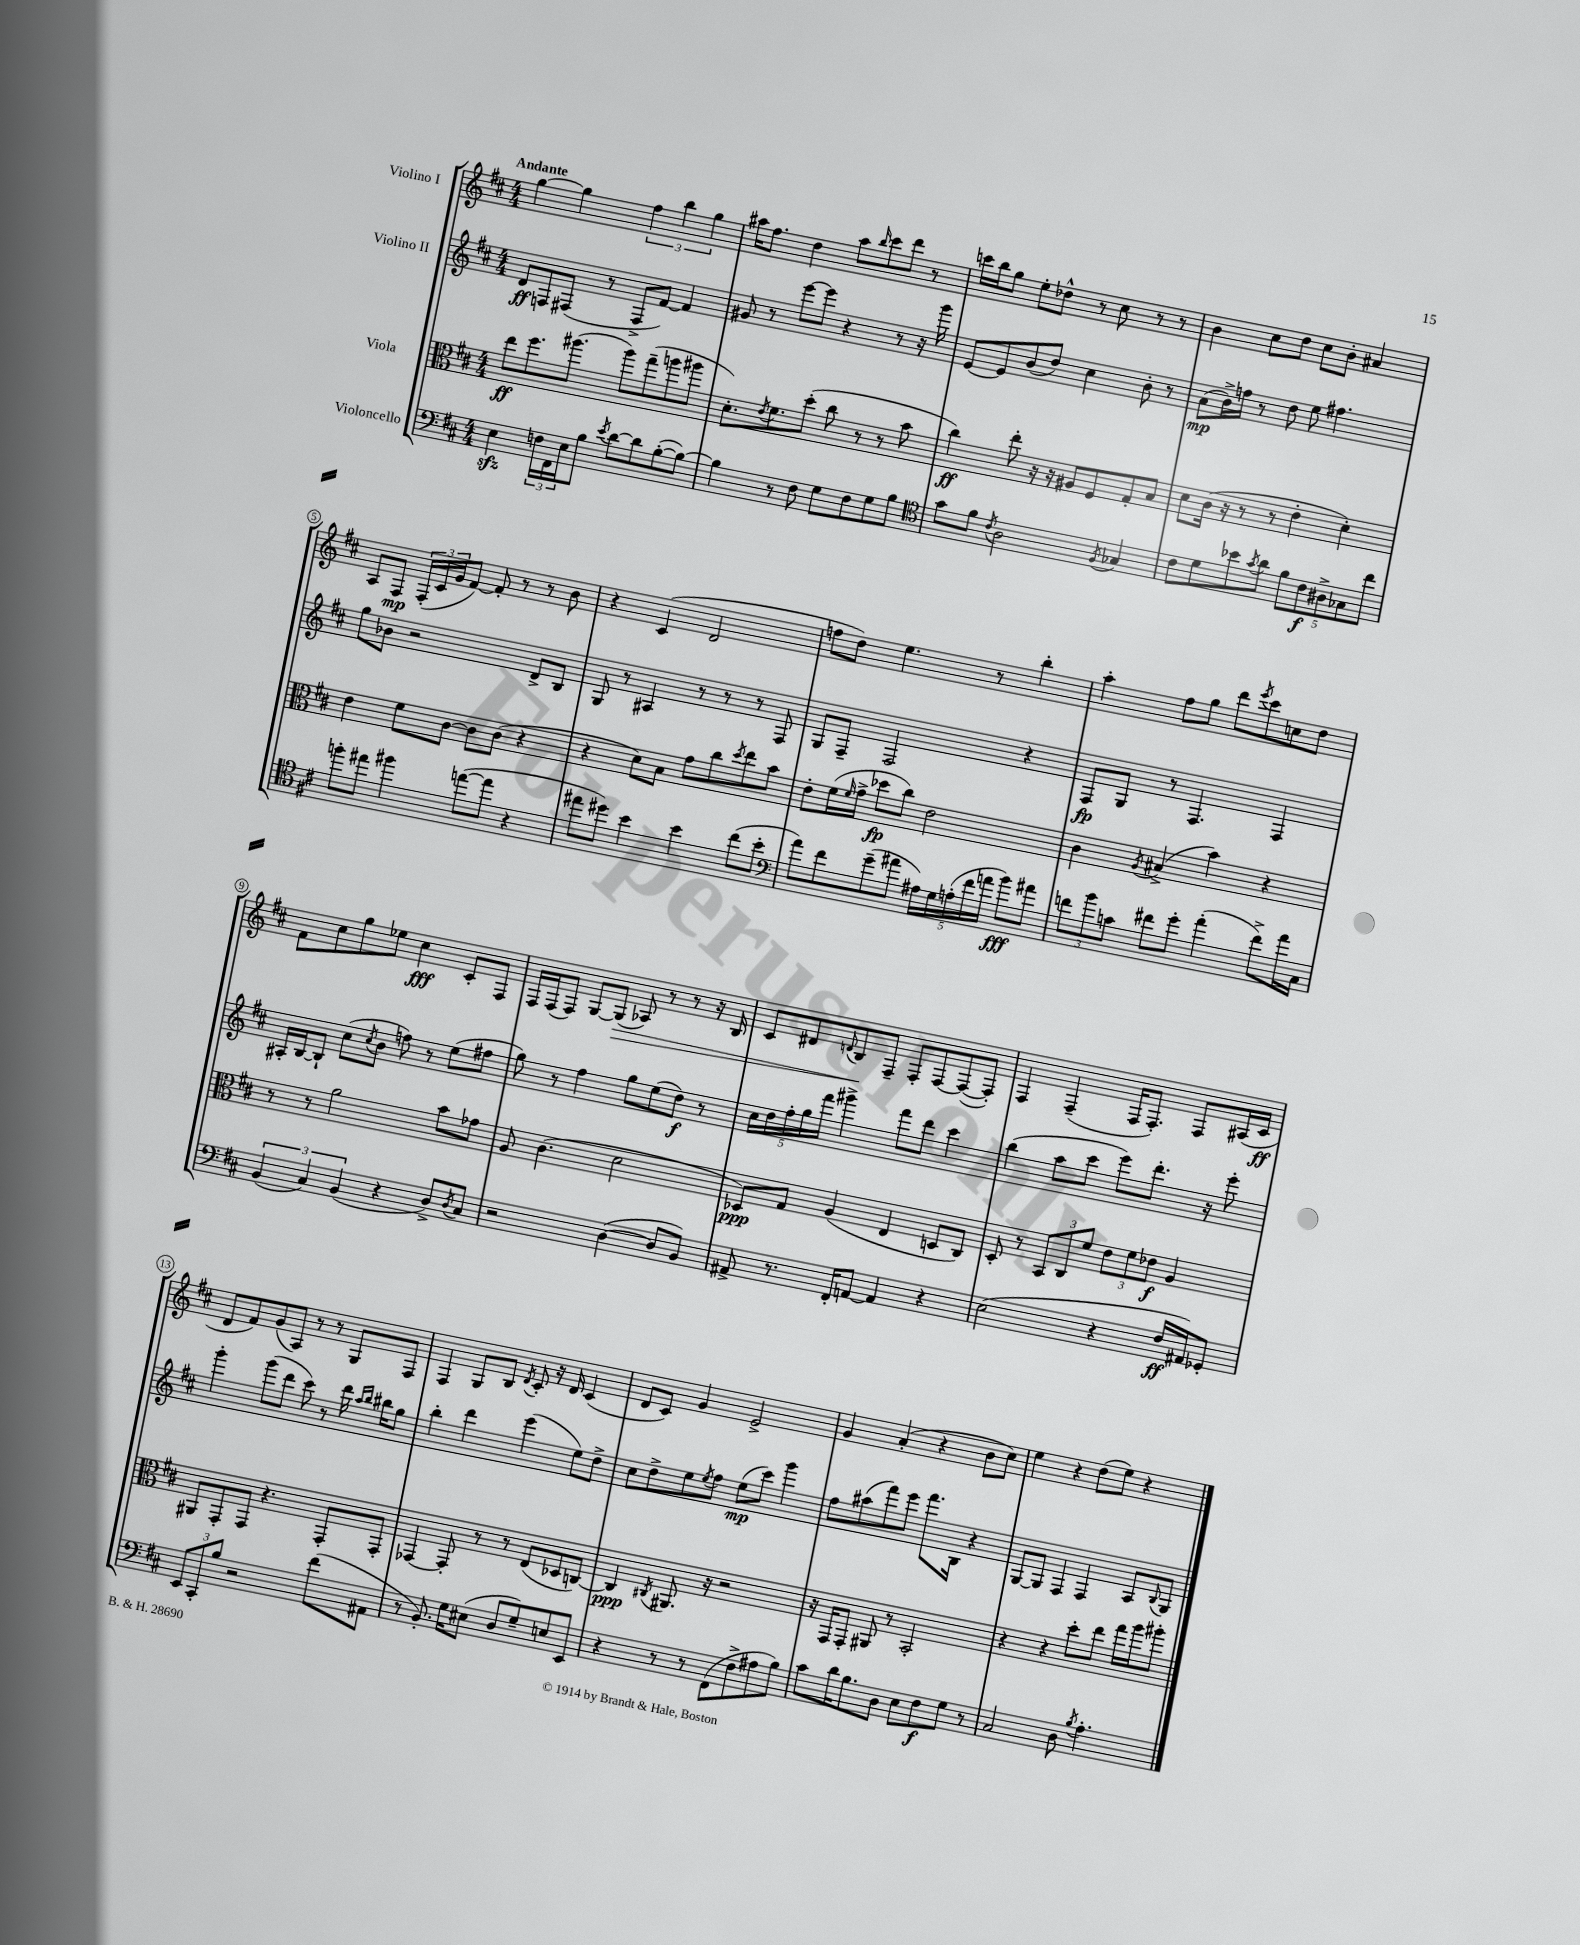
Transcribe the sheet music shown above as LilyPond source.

<<
\new StaffGroup <<
\new Staff = "s0" \with { instrumentName = "Violino I" } {
    \clef treble \key d \major \numericTimeSignature \time 4/4 \tempo "Andante"
    g''4~ g''4 \tuplet 3/2 { fis''4 b''4 g''4 } |
    ais''16 fis''8. d''4 ais''8 \grace { b''16 } cis'''8 d'''8 r8 |
    c'''16 b''16 g''8 e''8-. des''8-^ r8 cis''8 r8 r8 |
    b'4 cis''8 d''8 cis''8 b'8-. ais'4 |
    a8 fis8\mp \tuplet 3/2 { fis16-.( cis'16 g'16 } fis'8~) fis'8-. r8 r8 b'8 |
    r4 cis'4( d'2 |
    f''8 d''8) e''4. r8 b''4-. |
    a''4-. fis''8 g''8 d'''8 \acciaccatura { e'''8 } cis'''8 c''8 d''8 |
    fis'8 cis''8 g''8 ees''8 cis''4\fff cis'8-. fis8 |
    fis16 fis16( fis8) g8~ g8\>( aes8) r8 r8 r16 b16 |
    cis'8 dis'8 \appoggiatura { d'8 } b8\! fis8-- fis8-. fis8~ fis8~( fis8-.) |
    fis4 fis4--( fis16 fis8.-.) fis8 ais16( cis'16\ff |
    d'8 fis'8) g'8( a8) r8 r8 g8 fis8 |
    fis4 g8 b8 \acciaccatura { d'8 } cis'8-. r16 d'16 cis'4( |
    d'8 cis'8) g'4 e'2-> |
    g'4 a'4-.( r4 b'8 cis''8) |
    e''4 r4 d''8( e''8) r4 \bar "|." |
}
\new Staff = "s1" \with { instrumentName = "Violino II" } {
    \clef treble \key d \major \numericTimeSignature \time 4/4
    d'8\ff f8 fis8( r8 fis8-> fis'8~) fis'4 |
    gis'8 r8 e'''8~ e'''8 r4 r8 r16 g'''16 |
    e'8~ e'8 b'8( d''8) cis''4 b'8-. r8 |
    a'8\mp( b'16->) f''16 r8 d''8 e''8 fis''4. |
    g''8 bes'8 r2 d'8-> b8 |
    g8 r8 ais4 r8 r8 r8 fis8 |
    g8 fis8-- fis2 r4 |
    fis8\fp g8 r8 fis4. fis4 |
    ais16-. b16~ b8-! cis''8( \acciaccatura { cis''8 } b'8 f''8) r8 e''8( fis''8 |
    g''8) r8 fis''4 g''8 e''8( d''8\f) r8 |
    \tuplet 5/4 { cis''16 d''16 fis''16-. g''16 fis'''16 } gis'''4-> fis'''8 d'''8 cis'''4 |
    b''4( a''8 cis'''8 e'''8) d'''8.-. r16 e'''8-. |
    g'''4-. g'''8( d'''8 cis'''8) r8 d'''16 \grace { a''16 b''16 } bis''16 g''8 |
    b''4-. d'''4 e'''4( e''8) d''8-> |
    cis''8 d''8-> e''8 \acciaccatura { e''8 } fis''8 e''8\mp( cis'''8) g'''4 |
    fis''8 ais''8( fis'''8) e'''8 fis'''8. b16 r4 |
    g8~ g8 fis4 fis4 a8 \appoggiatura { b8 } g8 \bar "|." |
}
\new Staff = "s2" \with { instrumentName = "Viola" } {
    \clef alto \key d \major \numericTimeSignature \time 4/4
    e''8\ff fis''8. ais''8.( ais''8) g''8--( a''8 ais''8 |
    d'8.-.) \acciaccatura { e'8 } fis'8. d''8-.( cis''8 r8 r8 b'8 |
    cis''4\ff) e''8-. r16 r16 ais8 fis8 g8-. b8 |
    d'8 cis'16( r16 r8 r8 e'4-. d'4-.) |
    e'4 fis'8 cis'8~ cis'8 cis'8( r4 |
    r4 d'8) b8 g'8 cis''8 \acciaccatura { d''8 } e''8 b'8 |
    e'8-. fis'16( \grace { fis'16 } g'16-> des''8\fp cis''8) e'2 |
    cis'4 \acciaccatura { a8 } bis4->( b'4) r4 |
    r8 r8 a'2 b'8 ges'8 |
    a8 cis'4.( d'2 |
    des8\ppp) g8 a4( e4 d8 cis8) |
    d8-. r8 \tuplet 3/2 { b,8 cis8 fis'8 } \tuplet 3/2 { e'8 fis'8 ees'8\f } a4 |
    ais,8 g,8-. g,8 r4. g,8-. g,8-. |
    ges,4~ ges,8-. r8 r8 e8( des8 c8~) |
    c4\ppp \acciaccatura { cis8 } ais,8. r16 r2 |
    r16 g,16 g,8-. ais,8 r8 b,2-. |
    r4 r4 d''8-. e''8 g''16 a''16 ais''8-. \bar "|." |
}
\new Staff = "s3" \with { instrumentName = "Violoncello" } {
    \clef bass \key d \major \numericTimeSignature \time 4/4
    e4\sfz \tuplet 3/2 { f16 fis,16 e16 } b8 \acciaccatura { e'8 } d'8~ d'8 b8~-.( b8~) |
    b4 r8 fis8 g8 fis8 g8 b8 |
    \clef tenor g'8 fis'8 \acciaccatura { cis'8 } a2 \acciaccatura { fis8 } ges4 |
    cis'8 d'8 bes'8 \acciaccatura { g'8 } a'8 \tuplet 5/4 { fis'8 cis'8\f ais8-> ges8 cis''8 } |
    f''8-. eis''8 fis''4 e''8~( e''8 r4 |
    eis''8 dis''8) b'4 b'4 cis''8( b'8-. |
    \clef bass a'8) fis'8 g'8--( ais'8 \tuplet 5/4 { ais16) g16 a16-.( fis'16 a'16 } b'8\fff) ais'8 |
    \tuplet 3/2 { f'8 b'8 c'8 } fis'8 g'8-. a'4-.( fis'8->) a'16 cis16 |
    \tuplet 3/2 { b,4( cis4) b,4( } r4 d8->) \acciaccatura { d8 } cis8 |
    r2 d4~( d8 b,8) |
    ais,8-> r8. fis,16-. a,8~ a,4 r4 |
    e2( r4 fis16\ff ais,16) ges,8-. |
    \tuplet 3/2 { e,8 cis,8-. b8 } r2 fis'8( ais,8 |
    r8 b,8.-.) g16 eis8( d8 g8--) e8 e,8 |
    r4 r8 r8 fis,8( fis8-> ais8 b8) |
    cis'8 d'16 b8. d8 e8 fis8\f g8 r8 |
    cis2 d8 \acciaccatura { b8 } a4.-. \bar "|." |
}
>>
>>
\layout { \context { \Score \override BarNumber.stencil = #(make-stencil-circler 0.1 0.3 ly:text-interface::print) } }
